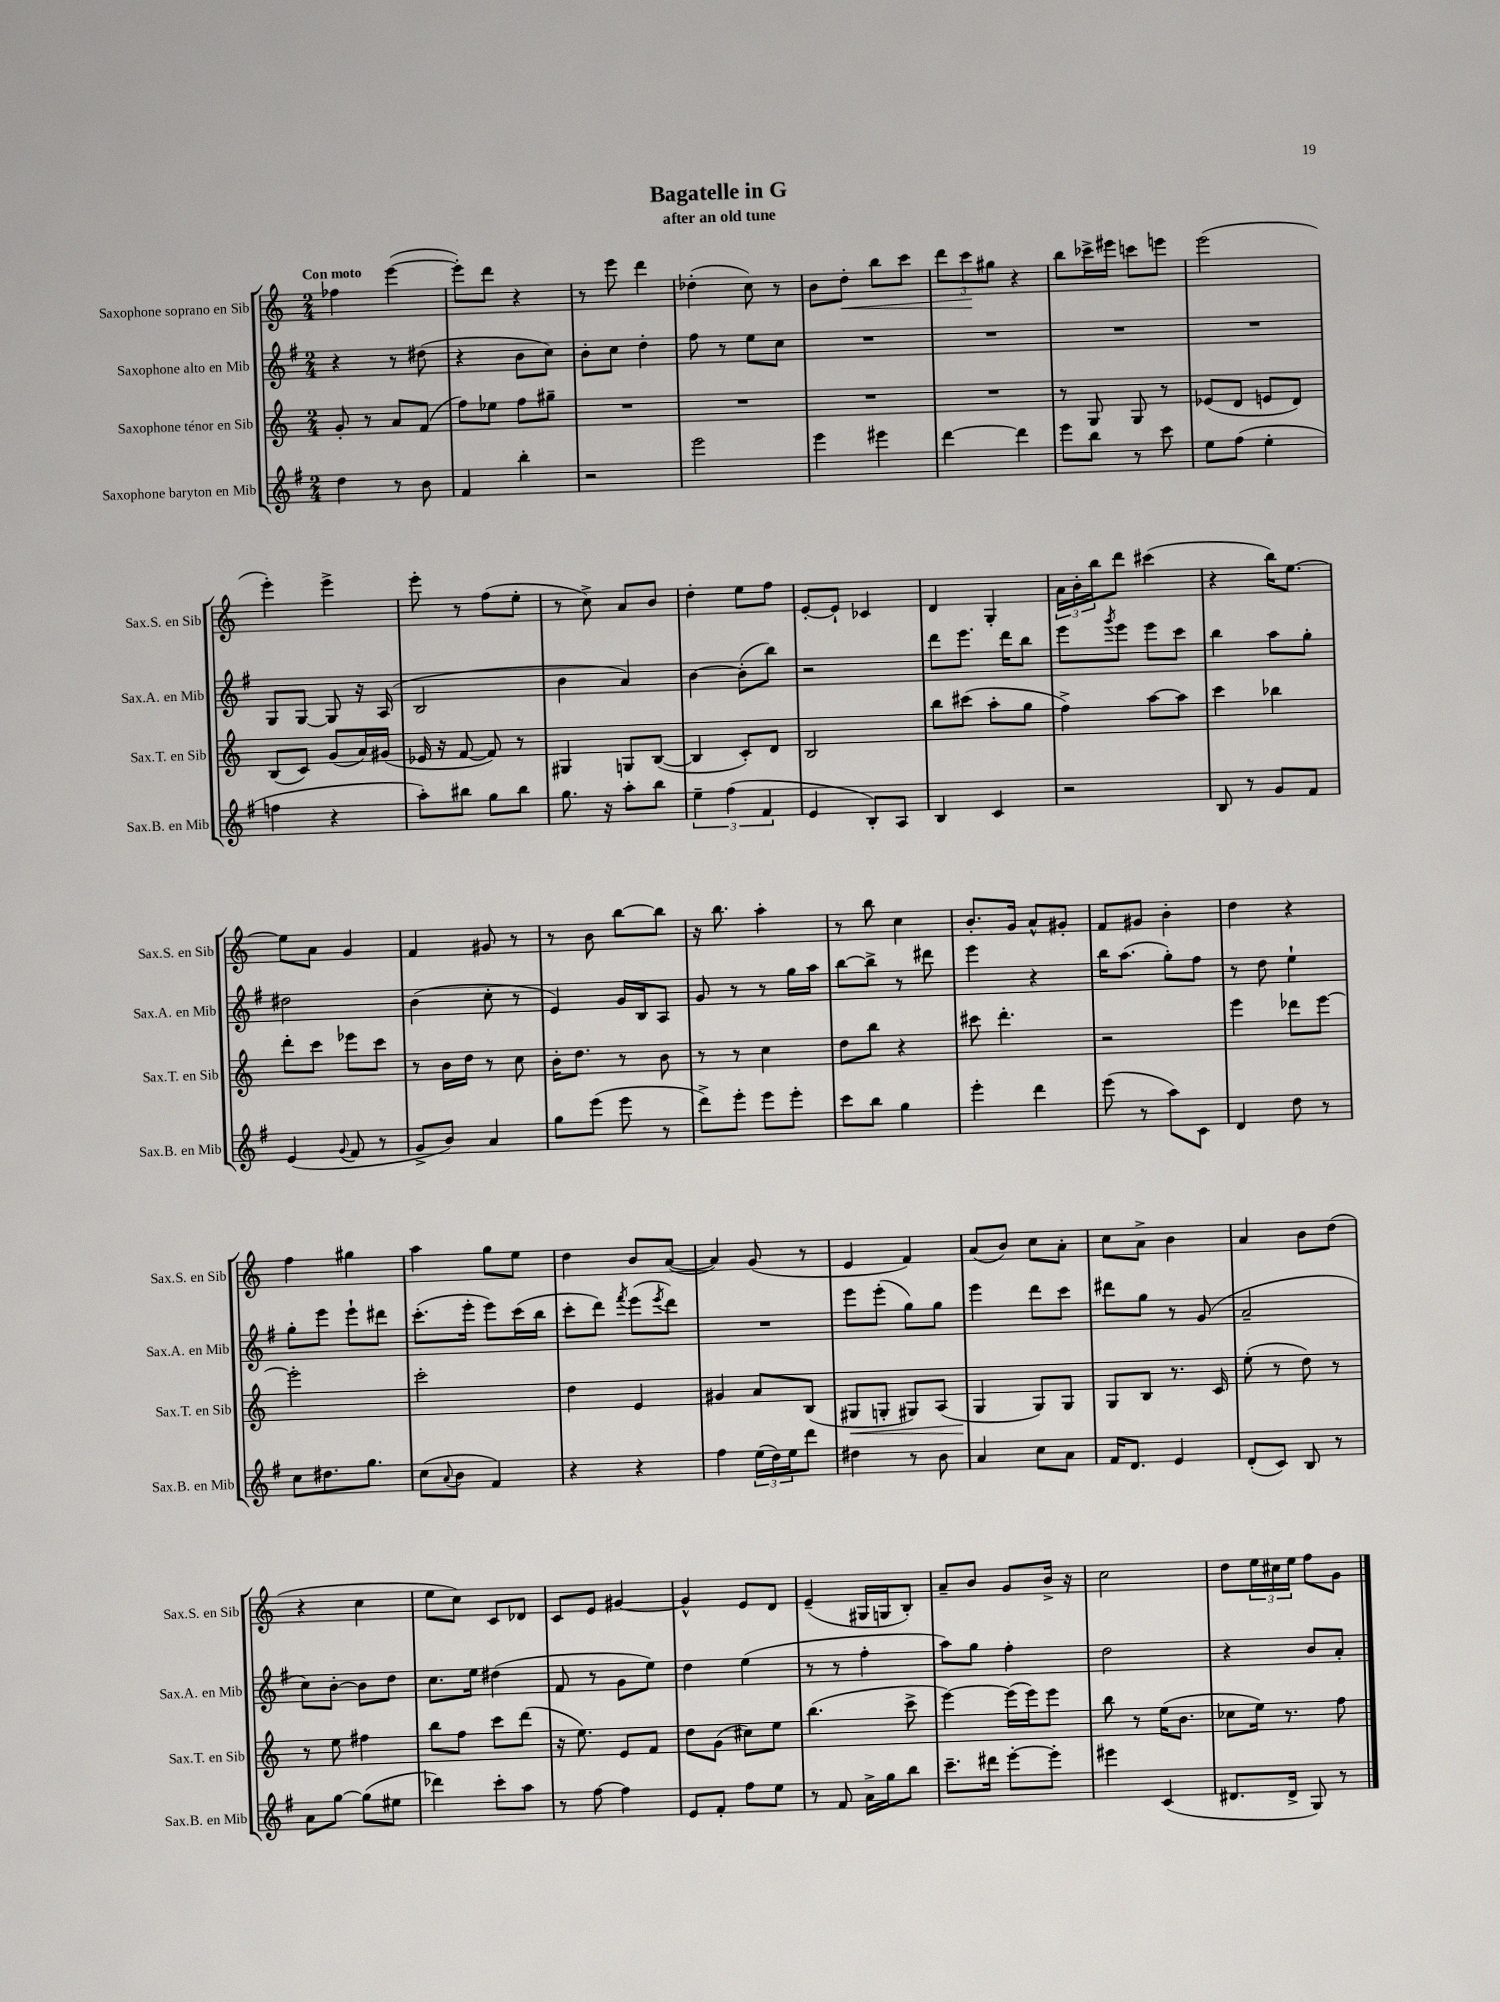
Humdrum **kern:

**kern	**kern	**kern	**kern
*staff4	*staff3	*staff2	*staff1
*clefG2	*clefG2	*clefG2	*clefG2
*k[f#]	*k[]	*k[f#]	*k[]
*M2/4	*M2/4	*M2/4	*M2/4
4dd	8g'	4r	4ff-
.	8r	.	.
8r	8a	8r	([4eee
8b	(8f	(8dd#	.
=	=	=	=
4f#	8ff)	4r	8eee'])
.	8ee-	.	8ddd
4bb'	8ff	8b	4r
.	8gg#~	8cc)	.
=	=	=	=
2r	2r	8b'	8r
.	.	8cc	8eee
.	.	4dd'	4ddd
=	=	=	=
2eee	2r	8ff#	(4dd-'
.	.	8r	.
.	.	8ee	8cc)
.	.	8cc	8r
=	=	=	=
4eee	2r	2r	8b
.	.	.	8dd'
4eee#	.	.	8bb
.	.	.	8ccc
=	=	=	=
[4ddd	2r	2r	12ddd
.	.	.	12ccc
.	.	.	12gg#
4ddd]	.	.	4r
=	=	=	=
8eee	8r	2r	8bb
8bb	8G	.	16ccc-^
.	.	.	16eee#
8r	8G	.	8ccc
8ccc	8r	.	8eee
=	=	=	=
8ee	(8e-	2r	(2eee
(8ff#	8d	.	.
4ee'	8e	.	.
.	8d)	.	.
=	=	=	=
4ff	(8B	8G	4eee')
.	8c)	[8G	.
4r	(8g	8G]	4eee^
.	16a)	16r	.
.	(16g#	(16A	.
=	=	=	=
8aa')	16e-	2B	8eee'
.	16r	.	.
8bb#	[8f	.	8r
8gg	8f])	.	(8ff
8bb#	8r	.	8ee'
=	=	=	=
8.gg	4G#	4b	8r
.	.	.	8cc^)
16r	.	.	.
8aa'	8G	4a)	8a
8bb	([8B	.	8b
=	=	=	=
6ee~	4B]	[4b	4dd'
(6ff#	.	.	.
.	8c')	(8b']	8ee
6f#	.	.	.
.	8d	8bb)	8ff
=	=	=	=
4e	2B	2r	[8e'
.	.	.	8e`]
8B')	.	.	4c-
8A	.	.	.
=	=	=	=
4B	8bb	8ddd	4d
.	(8ccc#	8.eee	.
4c	8aa'	.	4G'
.	.	16ddd	.
.	8gg	8bb	.
=	=	=	=
2r	4ff^)	8eee	24a
.	.	.	24b'
.	.	.	24bb
.	.	8qggg	.
.	.	8eee	8ddd
.	[8aa	8eee	(4ccc#
.	8aa]	8ccc	.
=	=	=	=
8B	4ccc	4bb	4r
8r	.	.	.
8g	4bb-	8aa	16bb)
.	.	.	[8.ee
8f#	.	8gg'	.
=	=	=	=
(4e	8ddd'	2dd#	8ee]
.	8ccc	.	8a
8qqg	.	.	.
8f#	8eee-	.	4g
8r	8ccc	.	.
=	=	=	=
8g^	8r	(4b	4f
8b)	16b	.	.
.	16dd	.	.
4a	8r	8cc'	8g#
.	8cc	8r	8r
=	=	=	=
8gg	16b'	4e)	8r
.	8.dd	.	.
(8eee	.	.	8b
8eee	8r	16g	[8bb
.	.	16B	.
8r	8b	8A	8bb]
=	=	=	=
8ddd^)	8r	8g	16r
.	.	.	8.bb
8eee'	8r	8r	.
8eee	4cc	8r	4aa'
8eee'	.	16gg	.
.	.	16aa	.
=	=	=	=
8ccc	8dd	[8bb	8r
8bb	8bb	8bb^]	8bb
4gg	4r	8r	4cc
.	.	8ddd#	.
=	=	=	=
4eee'	8ccc#	4eee	8.b'
.	4.ddd'	.	.
.	.	.	16g
4ddd	.	4r	8a^^
.	.	.	8g#'
=	=	=	=
(8eee	2r	16bb	8f
.	.	(8.aa	.
8r	.	.	8g#
8aa)	.	8gg')	4b'
8c	.	8ff#	.
=	=	=	=
4d	4eee	8r	4dd
.	.	8dd	.
8dd	8ddd-	4ee`	4r
8r	[8eee	.	.
=	=	=	=
8cc	2eee']	8gg'	4ff
8.dd#	.	8eee	.
.	.	8eee`	4gg#
8.gg	.	.	.
.	.	8ddd#	.
=	=	=	=
(8cc	2ccc'	(8.ccc'	4aa
8qqa	.	.	.
8b	.	.	.
.	.	16eee'	.
4f#)	.	8eee)	8gg
.	.	(16ccc	8ee
.	.	16bb	.
=	=	=	=
4r	4dd	8ccc'	4dd
.	.	8ddd)	.
.	.	8qfff#	.
4r	4e	(8eee	8b
.	.	8qeee	.
.	.	8ddd)	([8a
=	=	=	=
4ff#	4g#	2r	4a])
(24ee	8a	.	(8g
24dd)	.	.	.
24ee	.	.	.
8ddd	(8B	.	8r
=	=	=	=
4dd#	8G#	8eee	4e
.	8G'	(8eee'	.
8r	8G#)	8gg)	4f)
8b	(8A	8gg	.
=	=	=	=
4a	4G	4eee	(8a
.	.	.	8b)
8cc	8G)	8ddd	8cc
8a	8G	8ccc	8a'
=	=	=	=
16f#	8G	8ddd#	8cc
8.d	.	.	.
.	8B	8gg	8a^
4e	8.r	8r	4b
.	.	(8g	.
.	16c	.	.
=	=	=	=
(8d'	(8ee'	2a~	4a
8c)	8r	.	.
8B	8dd)	.	8b
8r	8r	.	(8dd
=	=	=	=
8a	8r	8cc)	4r
[8gg	8ee	[8b'	.
(8gg]	4ff#	8b]	4cc
8ee#	.	8dd	.
=	=	=	=
4ddd-)	8bb	8.cc	8ee
.	8ff	.	8cc)
.	.	16ee	.
8ccc'	8ccc	(4dd#	8c
8aa	(8ddd	.	8d-
=	=	=	=
8r	16r	8f#	8c
.	8.ee)	.	.
[8ff#	.	8r	8e
4ff#]	8e	8g	[4g#
.	8f	8ee)	.
=	=	=	=
8e	8dd	4dd	4g#^^]
8f#'	(8g	.	.
8ff#	8cc#)	(4ee	8e
8ee	8ee	.	8d
=	=	=	=
8r	(4.bb	8r	(4e~
8f#	.	8r	.
16a^	.	4ff#'	16G#
16gg	.	.	16G
8bb	8ccc^	.	8B')
=	=	=	=
8.ccc~	[4eee)	8aa)	8a~
.	.	8gg	8b
16ddd#	.	.	.
[8eee'	(16eee]	4ff#'	8g
.	16eee)	.	.
8eee']	8eee	.	16b^
.	.	.	16r
=	=	=	=
4eee#	8bb	2dd	2cc
.	8r	.	.
(4c	(16ee	.	.
.	8.b	.	.
=	=	=	=
8.d#	8cc-	4r	8dd
.	16ee)	.	24ee
.	.	.	24cc#
16d#^	8.r	.	.
.	.	.	24ee
8G)	.	8b	8ff
8r	8ff	8a'	8g
==	==	==	==
*-	*-	*-	*-
